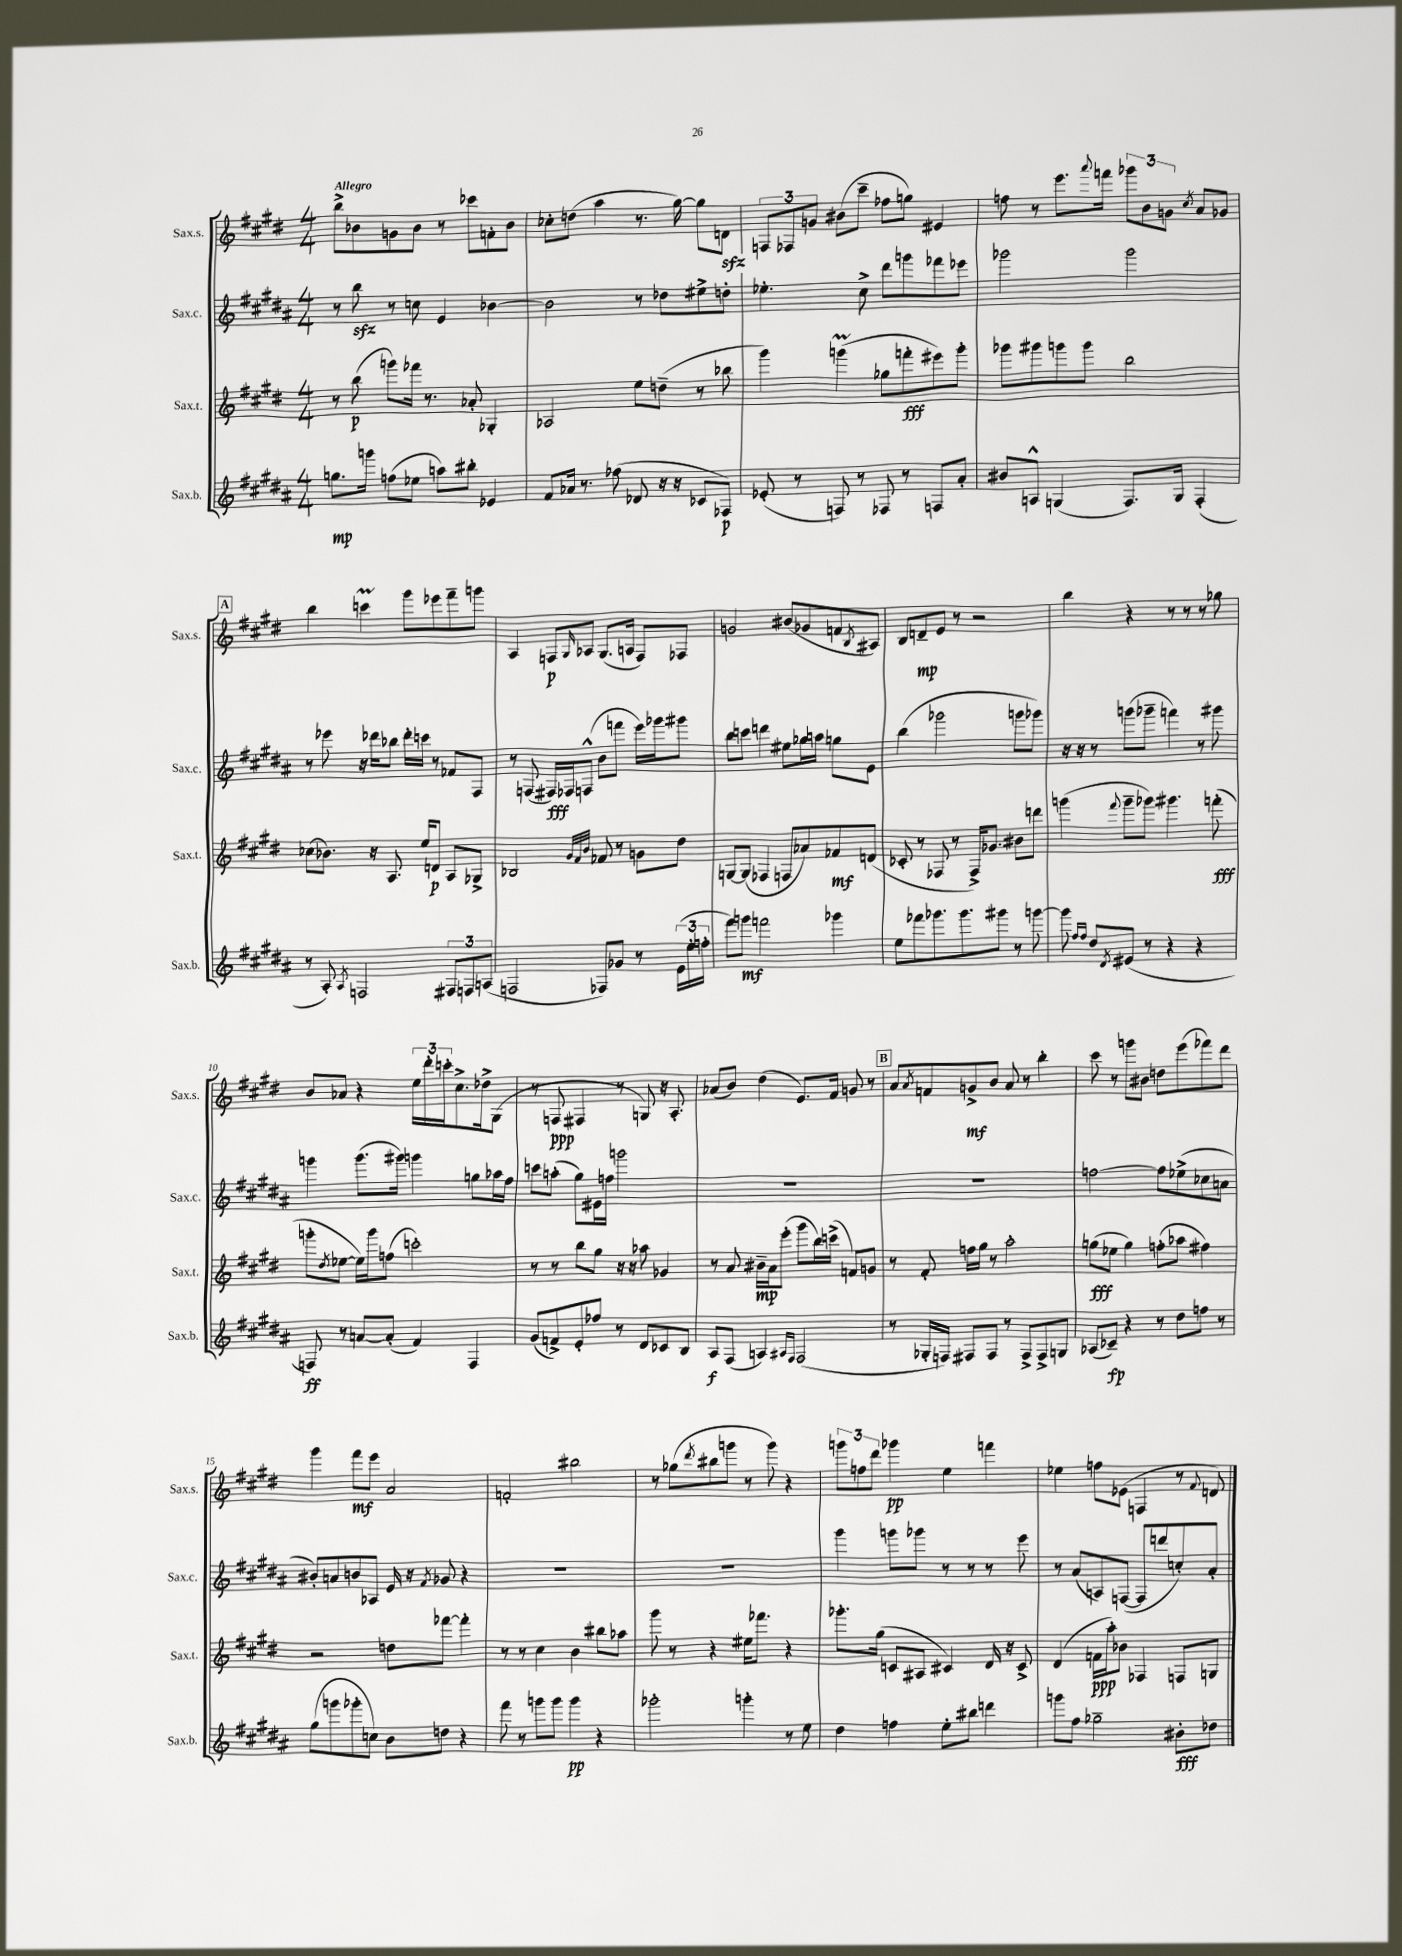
<<
\new StaffGroup <<
\new Staff = "s0" \with { instrumentName = "Sax.s." shortInstrumentName = "Sax.s." } {
    \clef treble \key e \major \numericTimeSignature \time 4/4 \tempo "Allegro"
    b''8-> bes'8 g'8 bes'8 r8 ces'''8 f'8-. bes'8 |
    ces''8-. d''8( a''4 r8. gis''16~) gis''8 d'8\sfz |
    \tuplet 3/2 { f8 fes8 g'8 } bis'8( cis'''8-- fes''8 g''8) eis'4 |
    f''8 r8 e'''8. \appoggiatura { a'''8 } f'''16 \tuplet 3/2 { ges'''8 b'8 g'8 } \acciaccatura { cis''8 } a'8 ges'8 |
    \mark \markup { \box "A" } b''4 c'''4\prall gis'''8 ees'''8 fis'''8-- g'''8 |
    a4 f8\p \grace { gis16 } aes8 gis8.( a16 f8) fes8 |
    g'2 bis'8( ges'8 f'8 \acciaccatura { b8 } ais8) |
    b8 d'8--\mp e'8 r8 r2 |
    b''4 r4 r8 r8 r8 ges''8 |
    b'8 aes'8 r4 \tuplet 3/2 { e''16 dis'''16-. c'''16-. } cis''8.-> des''16-> gis8( |
    r8 f8\ppp fis4 r8 g8) r16 a8.-. |
    aes'8( b'8) dis''4( e'8.) fis'16 g'8 r8 |
    \mark \markup { \box "B" } a'8 \acciaccatura { a'8 } f'8 g'8->\mf b'8 a'8 r8 b''4-. |
    cis'''8 r8 g'''8 bis'8 d''8 e'''8( fes'''8) dis'''8 |
    gis'''4 fis'''8\mf e'''8 a'2 |
    f'2-. bis''2 |
    r8 ges''8( \acciaccatura { dis'''8 } bis''8 g'''8 r8 g'''8) r4 |
    \tuplet 3/2 { g'''8 f''8 dis'''8 } ges'''4\pp e''4 f'''4 |
    ees''4 f''8 ees'8( f4 r8 \appoggiatura { fis'8 } d'8) \bar "|." |
}
\new Staff = "s1" \with { instrumentName = "Sax.c." shortInstrumentName = "Sax.c." } {
    \clef treble \key b \major \numericTimeSignature \time 4/4
    r8 b''8\sfz r8 c''8 e'4 bes'4~ |
    bes'2 r8 des''8 eis''8-> d''8-. |
    ees''4.-. cis''8-> dis'''8 g'''8 fes'''8 ees'''8 |
    ges'''2 ges'''2 |
    \mark \markup { \box "A" } r8 ees'''8 r16 des'''16 bes''8 des'''16-. c'''16 r8 fes'8 fis8 |
    r8 f8( fis16\fff) fes16 f8-^( b'8 f'''8 e'''16) ges'''16 gis'''8 |
    b''8 c'''8 d'''4 eis''8 ges''16 a''16 g''8 e'8 |
    b''4( ges'''2 g'''8 ges'''8) |
    r16 r16 r8 g'''8( ges'''8-- f'''4) r8 gis'''8 |
    g'''4 g'''8.( gis'''16) g'''4 g''8 aes''16 fis''16 |
    c'''8 a''8-.( gis''8) eis'16 f''16 g'''2 |
    R1 |
    \mark \markup { \box "B" } R1 |
    f''2~ f''8 ees''8->( ces''8 a'8 |
    bis'8-.) a'8 b'8 aes8 e'16 r16 \acciaccatura { fis'8 } ges'8 r4 |
    R1 |
    R1 |
    gis'''4 g'''8 ges'''8 r8 r8 r8 e'''8 |
    r8 ais'8( a8) f8~( f8 d'''8 c''8-.) ais'8-. \bar "|." |
}
\new Staff = "s2" \with { instrumentName = "Sax.t." shortInstrumentName = "Sax.t." } {
    \clef treble \key e \major \numericTimeSignature \time 4/4
    r8 b''8\p( g'''8) fes'''16 r8. aes'8-. ges4-. |
    aes2 e''8 d''8--( r8 bes''8 |
    gis'''4) g'''4\prall( ges''8 f'''8-.\fff eis'''8) g'''8-. |
    ges'''8 gis'''8 g'''8 g'''8 b''2 |
    \mark \markup { \box "A" } ces''8( bes'8.) r16 a8. e''16 d'8\p a8 ges8-> |
    bes2 \grace { gis'32 fis'32 b'32 } fes'8 r8 g'8 dis''8 |
    g8~ g8( fes4 f8 aes'8) fes'8\mf d'8( |
    ces'8-. r8 fes8 r8 fes16->) ges'8. bis'8 d'''8 |
    g'''4( \appoggiatura { fis'''8 } g'''8-- ges'''8) gis'''4. f'''8-.\fff( |
    g'''8-. \acciaccatura { dis''8 } ees''8~ ees''16) g'''16 f''8( c'''2-.) |
    r8 r8 b''8 gis''8 r16 r16 aes''8 ges'4 |
    r8 a'8 bis'16--\mp a'16 e'''8-.( gis'''8 b''16) c'''16->( f'8) g'8 |
    \mark \markup { \box "B" } r8 fis'8-. f''16 gis''16 r8 a''2-. |
    g''8\fff( ees''8 g''4) f''8-.( aes''8 fis''4) |
    r2 d''8 fes'''8~ fes'''4-. |
    r8 r8 cis''4 b'4 bis''8 aes''8 |
    gis'''8 r8 r4 eis''16 fes'''8. r4 |
    ges'''8.-. gis''16( c'8 ais8 cis'4) dis'16 r16 cis'8-> |
    dis'4( f'16\ppp a''16-.) bes'8 fes4 f8 g8 \bar "|." |
}
\new Staff = "s3" \with { instrumentName = "Sax.b." shortInstrumentName = "Sax.b." } {
    \clef treble \key b \major \numericTimeSignature \time 4/4
    g''8.\mp g'''16 f''8( ees''8 a''8) bis''8-. ees'4 |
    fis'8 aes'16 r8. fes''8( des'8 r16 r16 ces'8 fes8\p) |
    ees'8-.( r8 f8) r8 fes8 r8 f8 ais'8-. |
    bis'8 a8-^ g4( fis8.) g16 fis4-.( |
    \mark \markup { \box "A" } r8 ais8-.) \acciaccatura { ais8 } f2 \tuplet 3/2 { fis8 f8 a8( } |
    f2 fes8) ges'8 r8 \tuplet 3/2 { e'16( e''16-. f''16-. } |
    fis'''8) g'''8\mf f'''2 ges'''4 |
    e''8 fes'''8 ges'''8. ges'''8. gis'''8 r8 g'''8~ |
    g'''8 \grace { fis''16 fis''16 } dis''8 \acciaccatura { dis'8 } eis'8( r8 r4 r4 |
    f8\ff) r8 a'8~ a'8-.( fis'4) f4 |
    gis'8( f'8->) e'8-. fes''8 r8 dis'8 ces'8 b8 |
    ais8\f fis8( a4) \grace { ais16 fis16 } fis2( |
    \mark \markup { \box "B" } r8 ges16-. f16) fis8 fis8 r8 fis8-> fis8-> g8 |
    aes8( ces'8--\fp) r4 r8 dis''8 f''8 r8 |
    gis''8( g'''8 ges'''8-. c''8) b'8 d''8 r4 |
    fis'''8 r8 g'''8 g'''8 g'''4\pp r4 |
    ges'''2-. g'''4-. r8 e''8 |
    dis''4 f''4 e''8-. bis''8 d'''4 |
    g'''8 fis''8 ges''2-- bis'8-.\fff des''8 \bar "|." |
}
>>
>>
